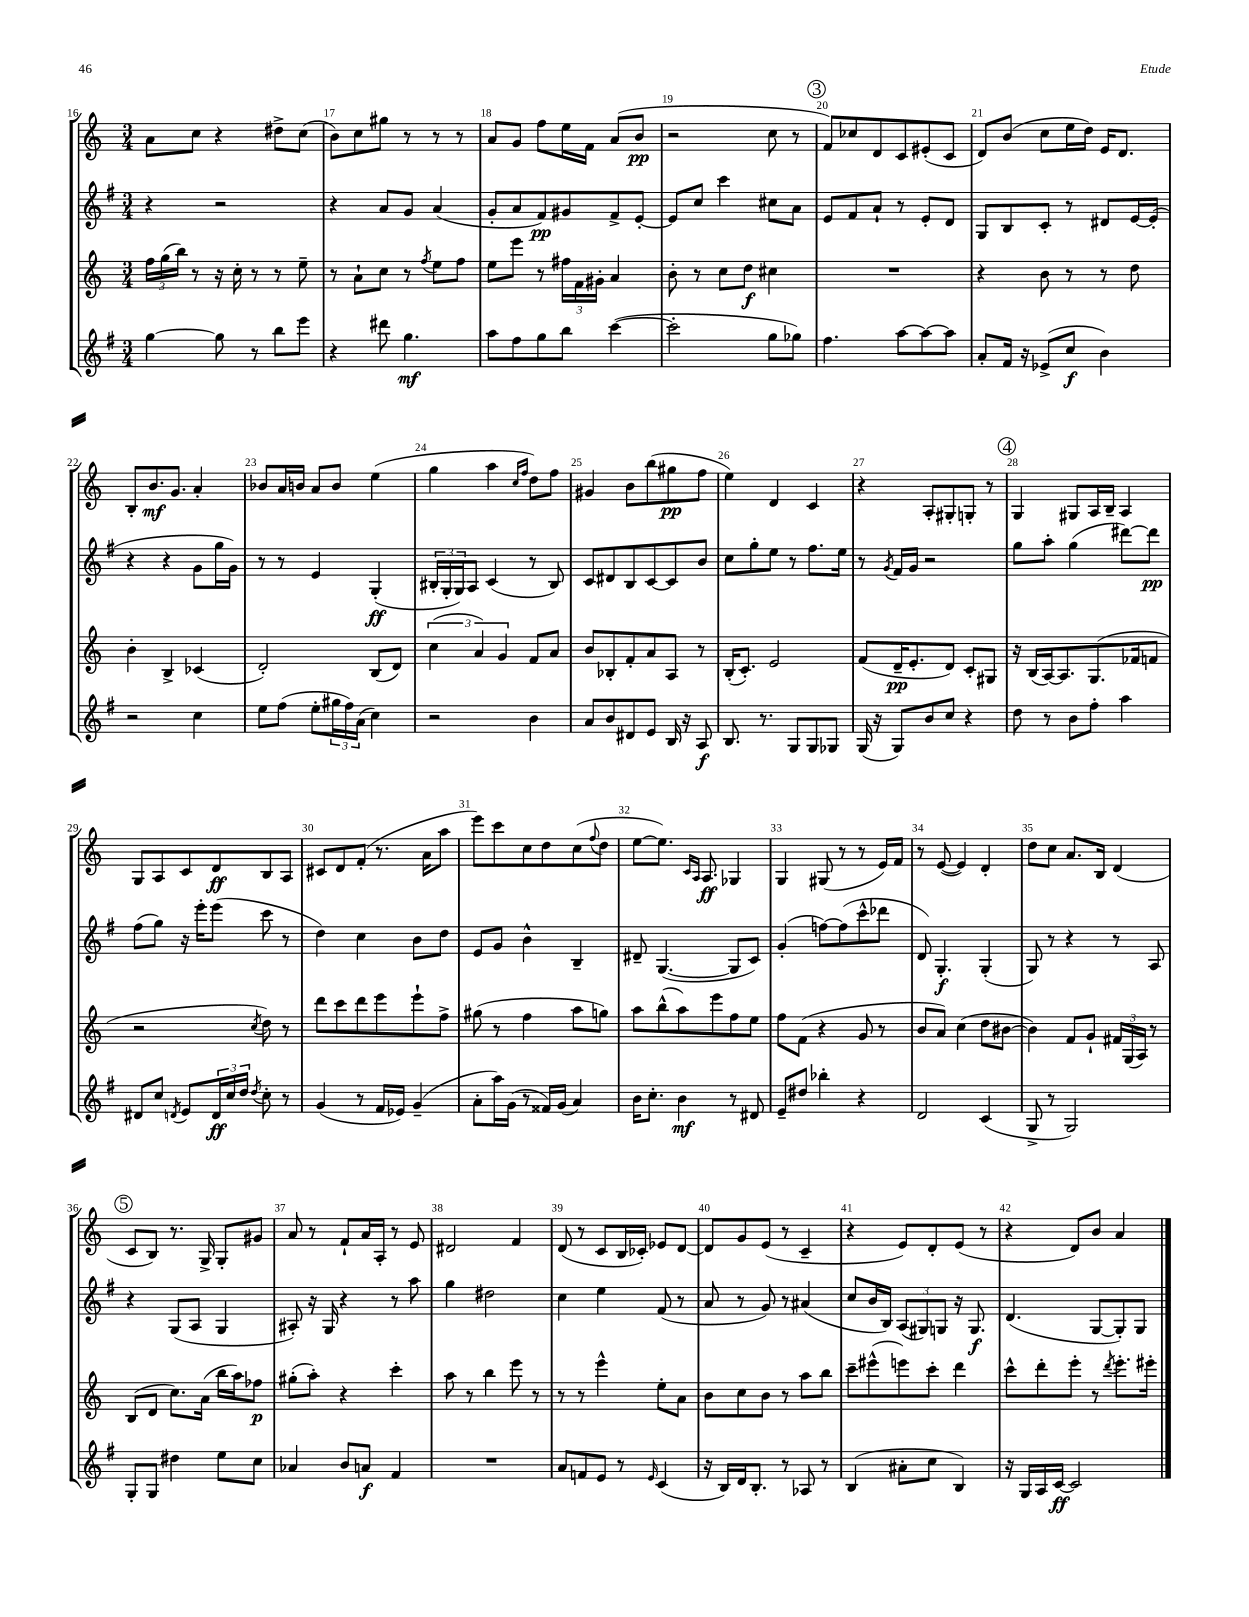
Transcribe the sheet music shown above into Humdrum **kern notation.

**kern	**dynam	**kern	**dynam	**kern	**dynam	**kern	**dynam
*part4	*part4	*part3	*part3	*part2	*part2	*part1	*part1
*staff4	*staff4	*staff3	*staff3	*staff2	*staff2	*staff1	*staff1
*clefG2	*	*clefG2	*	*clefG2	*	*clefG2	*
*k[f#]	*	*k[]	*	*k[f#]	*	*k[]	*
*M3/4	*	*M3/4	*	*M3/4	*	*M3/4	*
=16	=16	=16	=16	=16	=16	=16	=16
[4gg\	.	24ff\LL	.	4r	.	8a\L	.
.	.	(24gg\	.	.	.	.	.
.	.	24bb\JJ)	.	.	.	.	.
.	.	8r	.	.	.	8cc\J	.
8gg\]	.	16r	.	2r	.	4r	.
.	.	16cc'\	.	.	.	.	.
8r	.	8r	.	.	.	.	.
8bb\L	.	8r	.	.	.	8dd#X^\L	.
8eee\J	.	8ee~\	.	.	.	(8cc\J	.
=17	=17	=17	=17	=17	=17	=17	=17
4r	.	8r	.	4r	.	8b\L)	.
.	.	8a`\L	.	.	.	8cc\	.
8ddd#X\	.	8cc\J	.	8a/L	.	8gg#X\J	.
4.gg\	mf	8r	.	8g/J	.	8r	.
.	.	8qff/	.	.	.	.	.
.	.	8ee\L	.	(4a/	.	8r	.
.	.	8ff\J	.	.	.	8r	.
=18	=18	=18	=18	=18	=18	=18	=18
8aa\L	.	8ee\L	.	8g'/L	.	8a/L	.
8ff#\	.	8eee\J	.	8a/	.	8g/J	.
8gg\	.	8r	.	8f#/)	pp	8ff\L	.
8bb\J	.	24ff#X\LL	.	8g#X/	.	16ee\L	.
.	.	24f\	.	.	.	.	.
.	.	.	.	.	.	16f\JJ	.
.	.	24g#X'\JJ	.	.	.	.	.
([4ccc\	.	4a/	.	8f#^/	.	(8a/L	.
.	.	.	.	[8e'/J	.	8b/J	pp
=19	=19	=19	=19	=19	=19	=19	=19
2ccc'\]	.	8b'\	.	8e/L]	.	2r	.
.	.	8r	.	8cc/J	.	.	.
.	.	8cc\L	.	4ccc\	.	.	.
.	.	8dd\J	f	.	.	.	.
8gg\L	.	4cc#X\	.	8cc#X\L	.	8cc\	.
8gg-X\J)	.	.	.	8a\J	.	8r	.
!!LO:REH:place=s1:t=3
=20	=20	=20	=20	=20	=20	=20	=20
4.ff#\	.	2.r	.	8e/L	.	8f/L)	.
.	.	.	.	8f#/	.	8cc-X/	.
.	.	.	.	8a`/J	.	8d/	.
[8aa\L	.	.	.	8r	.	8c/	.
8aa\_	.	.	.	8e'/L	.	(8e#X'/	.
8aa\J]	.	.	.	8d/J	.	8c/J	.
=21	=21	=21	=21	=21	=21	=21	=21
8a'/L	.	4r	.	8G/L	.	8d/L)	.
16f#/Jk	.	.	.	8B/	.	(8b/J	.
16r	.	.	.	.	.	.	.
(8e-X^/L	.	8b\	.	8c'/J	.	8cc\L	.
8cc/J	f	8r	.	8r	.	16ee\L	.
.	.	.	.	.	.	16dd\JJ)	.
4b\)	.	8r	.	8d#X/L	.	16e/KL	.
.	.	.	.	.	.	8.d/J	.
.	.	8dd\	.	[16e/L	.	.	.
.	.	.	.	(16e'/JJ]	.	.	.
!!LO:LB:g=z
=22	=22	=22	=22	=22	=22	=22	=22
2r	.	4b'\	.	4r	.	8B'/L	.
.	.	.	.	.	.	8.b/	mf
.	.	4B^/	.	4r	.	.	.
.	.	.	.	.	.	8.g/J	.
4cc\	.	(4c-X/	.	8g\L	.	4a'/	.
.	.	.	.	16gg\L	.	.	.
.	.	.	.	16g\JJ)	.	.	.
=23	=23	=23	=23	=23	=23	=23	=23
8ee\L	.	2d'/)	.	8r	.	8b-X/L	.
(8ff#\J	.	.	.	8r	.	16a/L	.
.	.	.	.	.	.	16bn/JJ	.
8ee'\L	.	.	.	4e/	.	8a/L	.
24gg#X\L	.	.	.	.	.	8b/J	.
24ff#\)	.	.	.	.	.	.	.
(24a\JJ	.	.	.	.	.	.	.
4cc\)	.	(8B/L	.	(4G'/	ff	(4ee\	.
.	.	8d/J)	.	.	.	.	.
=24	=24	=24	=24	=24	=24	=24	=24
2r	.	(6cc\	.	24B#X'/LL	.	4gg\	.
.	.	.	.	24G'/	.	.	.
.	.	.	.	24G/J)	.	.	.
.	.	.	.	8A/J	.	.	.
.	.	6a/)	.	.	.	.	.
.	.	.	.	(4c/	.	4aa\	.
.	.	6g/	.	.	.	.	.
.	.	.	.	.	.	16qqcc/LL	.
.	.	.	.	.	.	16qqff/JJ	.
4b\	.	8f/L	.	8r	.	8dd\L)	.
.	.	8a/J	.	8B#/)	.	8ff\J	.
=25	=25	=25	=25	=25	=25	=25	=25
8a/L	.	8b/L	.	8c/L	.	4g#X/	.
8b/	.	8B-X'/	.	8d#X/	.	.	.
8d#X/	.	8f'/	.	8B/	.	8b\L	.
8e/J	.	8a/	.	[8c/	.	(8bb\	.
16B/	.	8A/J	.	8c/]	.	8gg#X\	pp
16r	.	.	.	.	.	.	.
8A/	f	8r	.	8b/J	.	8ff\J	.
=26	=26	=26	=26	=26	=26	=26	=26
8.B/	.	(16B'/KL	.	8cc\L	.	4ee\)	.
.	.	8.c'/J)	.	.	.	.	.
.	.	.	.	8gg'\	.	.	.
8.r	.	.	.	.	.	.	.
.	.	2e/	.	8ee\J	.	4d/	.
8G/L	.	.	.	8r	.	.	.
8G/	.	.	.	8.ff#\L	.	4c/	.
8G-X/J	.	.	.	.	.	.	.
.	.	.	.	16ee\Jk	.	.	.
=27	=27	=27	=27	=27	=27	=27	=27
(16G/	.	(8f/L	.	8r	.	4r	.
16r	.	.	.	.	.	.	.
.	.	.	.	8qg/	.	.	.
8G/L)	.	16d~/K	pp	16f#/LL	.	.	.
.	.	8.e'/	.	16g/JJ	.	.	.
8b/	.	.	.	2r	.	8A'/L	.
8cc/J	.	8d/J)	.	.	.	8G#X'/	.
4r	.	8c'/L	.	.	.	8Gn'/J	.
.	.	8G#X/J	.	.	.	8r	.
!!LO:REH:place=s1:t=4
=28	=28	=28	=28	=28	=28	=28	=28
8dd\	.	16r	.	8gg\L	.	4G/	.
.	.	(16B/LL	.	.	.	.	.
8r	.	[16A/J)	.	8aa'\J	.	.	.
.	.	8.A/]	.	.	.	.	.
8b\L	.	.	.	(4gg\	.	8G#X/L	.
8ff#'\J	.	(8.G/	.	.	.	16A/L	.
.	.	.	.	.	.	16B~/JJ	.
4aa\	.	.	.	[8ddd#X\L)	.	4A/	.
.	.	16f-X/k	.	.	.	.	.
.	.	8fn/J	.	8ddd#\J]	pp	.	.
!!LO:LB:g=z
=29	=29	=29	=29	=29	=29	=29	=29
8d#X/L	.	2r	.	(8ff#\L	.	8G/L	.
8cc/J	.	.	.	8gg\J)	.	8A/	.
8qdn/	.	.	.	.	.	.	.
8e/L	.	.	.	16r	.	8c/	.
.	.	.	.	16eee'\KL	.	.	.
24d/L	ff	.	.	(8eee\J	.	8d/	ff
24cc/	.	.	.	.	.	.	.
24dd/JJ	.	.	.	.	.	.	.
8qdd/	.	8qcc/	.	.	.	.	.
8cc'\	.	8dd\)	.	8ccc\	.	8B/	.
8r	.	8r	.	8r	.	8A/J	.
=30	=30	=30	=30	=30	=30	=30	=30
(4g/	.	8ddd\L	.	4dd\)	.	8c#X/L	.
.	.	8ccc\	.	.	.	8d/	.
8r	.	8ddd\	.	4cc\	.	(8f'/J	.
16f#/LL	.	8eee\	.	.	.	8.r	.
16e-X/JJ)	.	.	.	.	.	.	.
(4g~/	.	8eee`\	.	8b\L	.	.	.
.	.	.	.	.	.	16a\KL	.
.	.	8ff^\J	.	8dd\J	.	8aa\J	.
=31	=31	=31	=31	=31	=31	=31	=31
8a'\L	.	(8gg#X\	.	8e/L	.	8eee\L)	.
16aa\L)	.	8r	.	8g/J	.	8ccc\	.
(16g\JJ	.	.	.	.	.	.	.
8r	.	4ff\	.	4b^^\	.	8cc\	.
16f##X/LL)	.	.	.	.	.	8dd\	.
(16g/JJ	.	.	.	.	.	.	.
4a/)	.	8aa\L	.	4B~/	.	(8cc\	.
.	.	.	.	.	.	8qqff/	.
.	.	8ggn\J)	.	.	.	8dd\J	.
=32	=32	=32	=32	=32	=32	=32	=32
16b\KL	.	8aa\L	.	8d#X~/	.	[8ee\L	.
8.cc'\J	.	.	.	.	.	.	.
.	.	(8bb^^\	.	([4.G/	.	8.ee\J])	.
4b\	mf	8aa\)	.	.	.	.	.
.	.	.	.	.	.	16qqc/LL	.
.	.	.	.	.	.	16qqA/JJ	.
.	.	.	.	.	.	8.A/	ff
.	.	8eee\	.	.	.	.	.
8r	.	8ff\	.	8G/L]	.	4G-X/	.
8d#X/	.	8ee\J	.	8c/J)	.	.	.
=33	=33	=33	=33	=33	=33	=33	=33
8e~/L	.	8ff\L	.	(4g'/	.	4G/	.
8dd#X/J	.	(8f\J	.	.	.	.	.
4bb-X'\	.	4r	.	[8ffn\L)	.	(8G#X/	.
.	.	.	.	(8ff\]	.	8r	.
4r	.	8g/	.	8ccc^^\	.	8r	.
.	.	8r	.	8ddd-X\J	.	16e/LL)	.
.	.	.	.	.	.	16f/JJ	.
=34	=34	=34	=34	=34	=34	=34	=34
2d/	.	8b/L	.	8d/)	.	8r	.
.	.	8a/J)	.	4.G'/	f	([8e/	.
.	.	(4cc\	.	.	.	4e/])	.
(4c/	.	8dd\L	.	(4G'/	.	4d'/	.
.	.	[8b#X\J	.	.	.	.	.
=35	=35	=35	=35	=35	=35	=35	=35
8G^/	.	4b#\])	.	8G/)	.	8dd\L	.
8r	.	.	.	8r	.	8cc\J	.
2G/)	.	8f/L	.	4r	.	8.a/L	.
.	.	8g`/J	.	.	.	.	.
.	.	.	.	.	.	16B/Jk	.
.	.	24f#X/LL	.	8r	.	(4d/	.
.	.	(24G/	.	.	.	.	.
.	.	24A/JJ)	.	.	.	.	.
.	.	8r	.	8A/	.	.	.
!!LO:LB:g=z
!!LO:REH:place=s1:t=5
=36	=36	=36	=36	=36	=36	=36	=36
8G'/L	.	(8B/L	.	4r	.	8c/L	.
8G/J	.	8d/J	.	.	.	8B/J)	.
4dd#X\	.	8.cc\L)	.	(8G/L	.	8.r	.
.	.	.	.	8A/J	.	.	.
.	.	(16a\Jk	.	.	.	16G^/	.
8ee\L	.	16bb\LL	.	4G/	.	8G'/L	.
.	.	16aa\J)	.	.	.	.	.
8cc\J	.	8ff-X\J	p	.	.	8g#X/J	.
=37	=37	=37	=37	=37	=37	=37	=37
4a-X/	.	(8gg#X'\L	.	8A#X'/)	.	8a/	.
.	.	8aa'\J)	.	16r	.	8r	.
.	.	.	.	16G/	.	.	.
8b/L	.	4r	.	4r	.	8f`/L	.
8an/J	f	.	.	.	.	16a/L	.
.	.	.	.	.	.	16A'/JJ	.
4f#/	.	4ccc'\	.	8r	.	8r	.
.	.	.	.	8aa\	.	8e/	.
=38	=38	=38	=38	=38	=38	=38	=38
2.r	.	8aa\	.	4gg\	.	2d#X/	.
.	.	8r	.	.	.	.	.
.	.	4bb\	.	2dd#X\	.	.	.
.	.	8eee\	.	.	.	4f/	.
.	.	8r	.	.	.	.	.
=39	=39	=39	=39	=39	=39	=39	=39
8a/L	.	8r	.	4cc\	.	(8d/	.
8fn/	.	8r	.	.	.	8r	.
8e/J	.	4eee^^\	.	4ee\	.	8c/L	.
8r	.	.	.	.	.	16B/L	.
.	.	.	.	.	.	16c-X'/JJ)	.
16qqe/	.	.	.	.	.	.	.
(4c/	.	8ee'\L	.	(8f#/	.	8e-X/L	.
.	.	8a\J	.	8r	.	[8d/J	.
=40	=40	=40	=40	=40	=40	=40	=40
16r	.	8b\L	.	8a/	.	8d/L]	.
16B/LL)	.	.	.	.	.	.	.
16d/J	.	8cc\	.	8r	.	8g/	.
8.B'/J	.	.	.	.	.	.	.
.	.	8b\J	.	8g/)	.	(8e/J	.
8r	.	8r	.	8r	.	8r	.
8A-X/	.	8aa\L	.	(4a#X/	.	4c~/	.
8r	.	8bb\J	.	.	.	.	.
=41	=41	=41	=41	=41	=41	=41	=41
(4B/	.	8ccc~\L	.	8cc/L	.	4r	.
.	.	(8eee#X^^\	.	16b/L	.	.	.
.	.	.	.	16B/JJ)	.	.	.
8a#X'\L	.	8eeen\)	.	(12A/L	.	8e/L)	.
.	.	.	.	12G#X/)	.	.	.
8cc\J	.	8ccc'\J	.	.	.	8d'/	.
.	.	.	.	12Gn/J	.	.	.
4B/)	.	4ddd\	.	16r	.	(8e/J	.
.	.	.	.	8.G/	f	.	.
.	.	.	.	.	.	8r	.
=42	=42	=42	=42	=42	=42	=42	=42
16r	.	8ccc^^\L	.	(4.d/	.	4r	.
16G/LL	.	.	.	.	.	.	.
16A/	.	8ddd'\	.	.	.	.	.
[16c/JJ	ff	.	.	.	.	.	.
2c/]	.	8eee'\J	.	.	.	8d/L)	.
.	.	8r	.	[8G/L	.	8b/J	.
.	.	8qddd/	.	.	.	.	.
.	.	8.eee'\L	.	8G'/])	.	4a/	.
.	.	.	.	8G/J	.	.	.
.	.	16eee#X'\Jk	.	.	.	.	.
==	==	==	==	==	==	==	==
*-	*-	*-	*-	*-	*-	*-	*-
